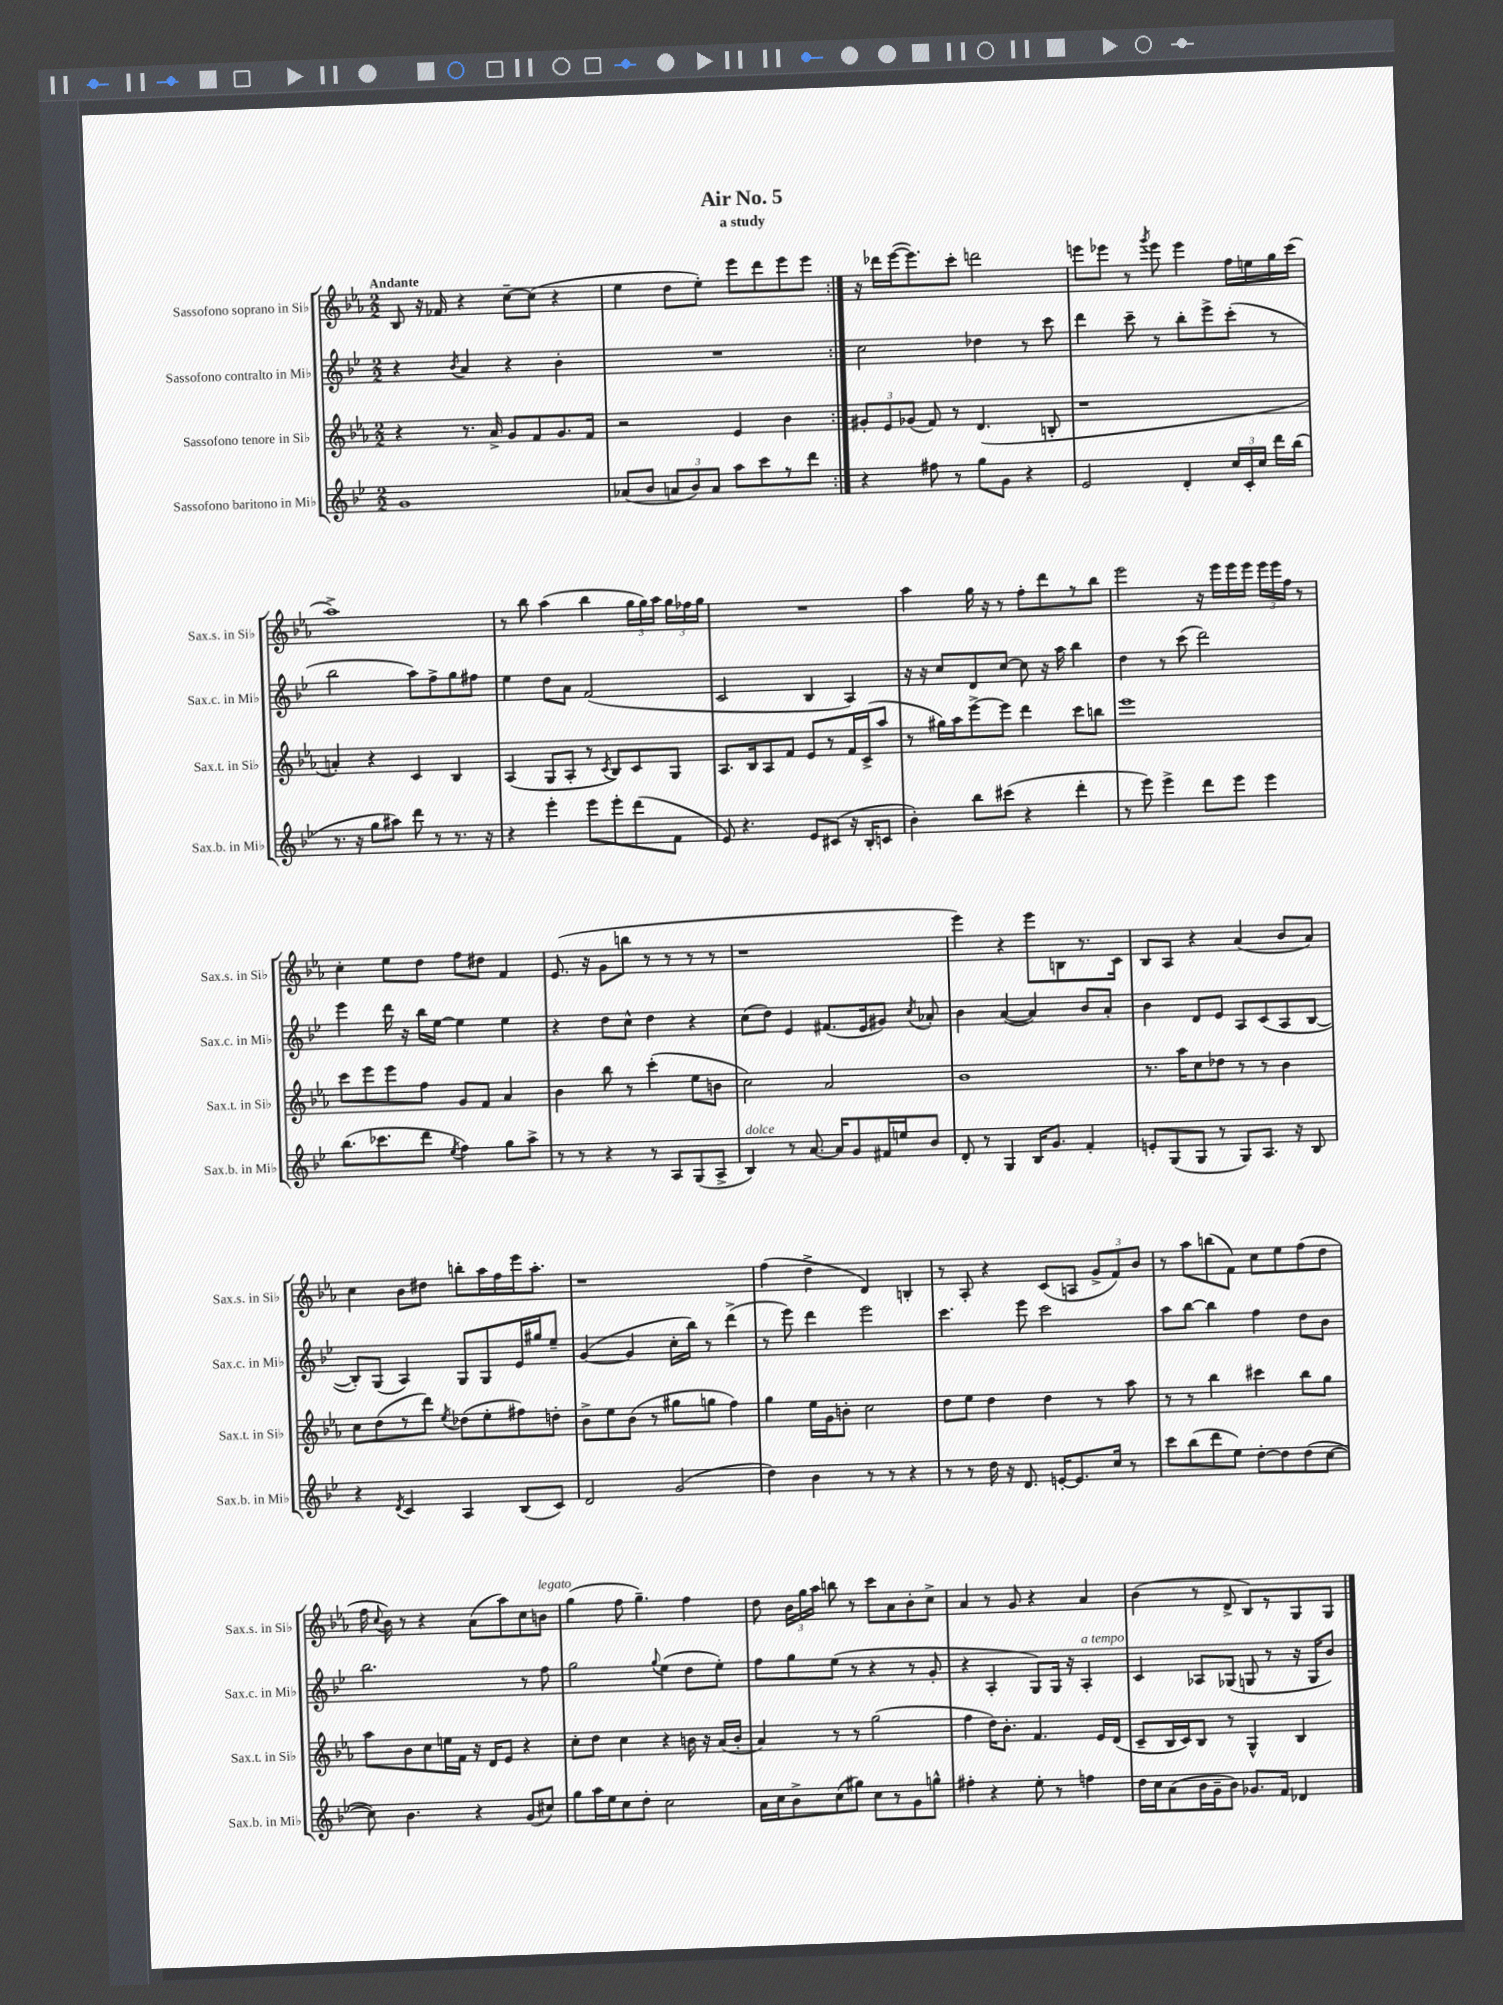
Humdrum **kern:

**kern	**kern	**kern	**kern
*staff4	*staff3	*staff2	*staff1
*clefG2	*clefG2	*clefG2	*clefG2
*k[b-e-]	*k[b-e-a-]	*k[b-e-]	*k[b-e-a-]
*M2/2	*M2/2	*M2/2	*M2/2
1g	4r	4r	8B-/
.	.	.	16r
.	.	.	16f-/
.	.	8qb-/	.
.	8.r	4a/	4r
.	16a-^/	.	.
.	8g/L	4r	[8cc~\L
.	8f/	.	(8cc\]J
.	8.g/	4b-'\	4r
.	16f/Jk	.	.
=	=	=	=
(8a-/L	2r	1r	4ee-\
8b-/J	.	.	.
12a/L	.	.	8dd\L
12b-/)	.	.	.
.	.	.	8ee-'\J)
12a/J	.	.	.
8aa\L	4e-/	.	8eee-\L
8ccc\	.	.	8ddd\
8r	4b-\	.	8eee-\
8ddd\J	.	.	8eee-\J
=:|!	=:|!	=:|!	=:|!
4r	12g#'/L	2cc\	16r
.	.	.	16ddd-\LL
.	12e-/	.	.
.	.	.	([16eee-\J
.	(12g-/J	.	.
.	.	.	8.eee-\])
8ff#\	8f/)	.	.
8r	8r	.	8ccc'\J
8gg\L	(4.d/	4dd-\	2ddd\
8g\J	.	.	.
4r	.	8r	.
.	8B'/	8ccc\	.
=	=	=	=
2e-/	1r	4ddd\	8eee\L
.	.	.	8eee-\J
.	.	8ccc~\	8r
.	.	.	8qggg/
.	.	8r	8eee-\
4d'/	.	8bb-'\L	4eee-\
.	.	8eee-^\	.
24cc/LL	.	(8ccc'\J	16ff\LL
24c'/	.	.	.
.	.	.	16ee\
24cc/JJ	.	.	.
16ddd\LL	.	8r	16gg\
(16bb-\JJ	.	.	(16ccc\JJ
=	=	=	=
8.r	4a'/)	2bb-\	1aa-^)
16r	.	.	.
8gg\L	4r	.	.
8aa#\J)	.	.	.
8ddd\	4c/	8aa\L)	.
8r	.	8ff^\	.
8.r	4B-/	8gg\	.
.	.	8ff#\J	.
16r	.	.	.
=	=	=	=
4r	(4A-/	4ee-\	8r
.	.	.	8bb-\
4eee-'\	8G/L	8dd\L	(4aa-\
.	8A-'/J	8a\J	.
8eee-\L	8r	(2f/	4bb-\
.	8qc/	.	.
8eee-'\	8B-/L)	.	.
(8ddd\	8c/	.	24gg\LL
.	.	.	24gg\)
.	.	.	24aa-\JJ
8f\J	8G/J	.	24gg\LL
.	.	.	24ff-\
.	.	.	24gg\JJ
=	=	=	=
8e-/)	8.A-/L	2c/	1r
4.r	.	.	.
.	16B-/k	.	.
.	8A-/	.	.
.	8f/J	.	.
8e-/L	8e-/L	4B-/	.
(8c#/J	8r	.	.
16r	16f/L	4A/)	.
16B-'/LK	(16c^/J	.	.
8c/J	8aa-/J	.	.
=	=	=	=
4b-'\)	8r	16r	4aa-\
.	.	16r	.
.	16gg#\LL)	8cc/L	.
.	16aa-\J	.	.
8bb-\L	[8eee-^\	8d/	16gg\
.	.	.	16r
(8ccc#\J	8eee-\]J	[8cc/J	8r
4r	4ddd\	8cc\]	8ff'\L
.	.	16r	8ddd\
.	.	16aa\	.
4ddd'\	8ccc\L	4bb-\	8r
.	8bb\J	.	8bb-\J
=	=	=	=
8r	1eee-	4dd\	2eee-\
8eee-\)	.	.	.
4eee-^\	.	8r	.
.	.	(8ccc\	.
8ddd\L	.	2ddd\)	16r
.	.	.	16eee-\LL
8eee-\J	.	.	16eee-\
.	.	.	16eee-\JJ
4eee-\	.	.	24eee-\LL
.	.	.	24eee-\
.	.	.	24ff\JJ
.	.	.	8r
=	=	=	=
(8.bb-\L	8ccc\L	4eee-\	4cc'\
.	8eee-\	.	.
8.ccc-\	.	.	.
.	8eee-\	16ddd\	8ee-\L
.	.	16r	.
8ddd\J	8ff\J	16bb-\LL	8dd\J
.	.	[16ee-\JJ	.
8qee-/	.	.	.
4ff\)	8g/L	4ee-\]	8ff\L
.	8f/J	.	8dd#\J
8gg\L	4a-/	4ee-\	4f/
8aa^\J	.	.	.
=	=	=	=
8r	4b-\	4r	(8.e-/
8r	.	.	.
.	.	.	16r
4r	8bb-\	8dd\L	8g\L
.	8r	8cc^^\J	8bb\J
8r	(4ccc'\	4dd\	8r
8A/L	.	.	8r
(8G/	8ee-\L	4r	8r
8A^/J	8b\J	.	8r
=	=	=	=
4B-/)	2cc\)	(8cc\L	1r
.	.	8dd\J)	.
8r	.	4e-/	.
[8.a/	.	.	.
.	2a-/	(8.f#/L	.
16a/]LK	.	.	.
8g/	.	.	.
.	.	16e-/k	.
16f#/L	.	8g#/J)	.
16ee/J	.	.	.
.	.	8qcc/	.
8b-/J	.	8a-'/	.
=	=	=	=
8d'/	1b-	4b-\	4eee-\)
8r	.	.	.
4G/	.	([4a/	4r
16B-/LK	.	4a/])	8eee-\L
8.g/J	.	.	.
.	.	.	8B\
4f'/	.	8b-/L	8.r
.	.	8a'/J	.
.	.	.	16c\Jk
=	=	=	=
8e'/L	8.r	4b-\	8B-/L
(8G/	.	.	8A-/J
.	16aa-\LK	.	.
8G/J	8cc\	8d/L	4r
8r	8dd-\J	8e-/J	.
8G/L)	8r	8A/L	(4a-/
8.A/J	8r	(8c/	.
.	4b-\	8A/	8b-/L
16r	.	.	.
8B-/	.	[8B-/J	8a-/J)
=	=	=	=
4r	8cc\L	8B-'/]L)	4cc\
.	(8dd\	(8G/J	.
8qd/	.	.	.
4c/	8r	4A/)	8b-\L
.	8ddd\J)	.	8dd#\J
.	8qee-/	.	.
4A/	(8dd-\L	8G/L	8bb'\L
.	8ee-'\	8G/	16aa-\L
.	.	.	16ff\
(8B-/L	8ff#\)	16e-/L	16eee-\J
.	.	16gg#/J	8.aa-'\J
8c/J)	8dd'\J	8ee-~/J	.
=	=	=	=
2d/	8b-^\L	([4g/	1r
.	8ee-\	.	.
.	(8b-\J	4g/]	.
.	8r	.	.
(2g/	8gg#\L	16cc'\LL	.
.	.	16bb-\JJ)	.
.	8gg\J	8r	.
.	4ff\)	(4ddd^\	.
=	=	=	=
4dd\)	4gg\	8r	(4ff\
.	.	8eee-\)	.
4b-\	16ee-\LL	4ddd\	4dd^\
.	16g\J	.	.
.	8b'\J	.	.
8r	2cc\	2eee-\	4d/)
8r	.	.	.
4r	.	.	4B'/
=	=	=	=
8r	8dd\L	4.ccc\	8r
8r	8ee-\J	.	8A-'/
16dd\	4dd\	.	4r
16r	.	.	.
8.d/	.	8eee-\	.
.	4dd\	2ccc\	(8c/L
[16e'/LK	.	.	.
8.e/]	.	.	8A/J
.	8r	.	12g^/L
16cc/Jk	.	.	.
.	.	.	12f/)
8r	8aa-\	.	.
.	.	.	12b-/J
=	=	=	=
8ccc\L	8r	8aa\L	8r
(8bb-\	8r	[8bb-\J	8aa-\L
8ddd\	4bb-\	4bb-\]	(8bb\
8ee-\J)	.	.	8f\J)
[8dd'\L	4ccc#\	4ff\	8cc\L
8dd\]	.	.	8ee-\
(8dd\	8bb-\L	8dd\L	(8ff\
[8cc\J	8gg\J	8b-\J	8dd\J
=	=	=	=
8cc\])	8aa-\L	2.bb-\	16ff\
.	.	.	8qqcc/
.	.	.	16b-\)
4.b-\	8b-\	.	8r
.	8cc\	.	4r
.	16ee\L	.	.
.	16f\JJ	.	.
4r	16r	.	(8a-\L
.	16d/LK	.	.
.	8e-/J	.	8aa-\)
(8g/L	4r	8r	8cc\
8cc#/J)	.	8ff\	8b\J
=	=	=	=
8gg\L	8cc'\L	2gg\	(4gg\
16aa\L	8dd\J	.	.
16ee-\J	.	.	.
8cc\	4cc\	.	8ff\
8dd'\J	.	.	4.gg~\)
.	.	8qqgg/	.
2cc\	4r	(4ee-\	.
.	16b\	8dd\L	4ff\
.	16r	.	.
.	(16a-/LL	8ee-'\J)	.
.	16b'/JJ	.	.
=	=	=	=
16a\LL	4a-/)	8ff\L	8dd\
16cc\J	.	.	.
8b-^\	.	8gg\	24b-\LL
.	.	.	24gg\
.	.	.	24aa-\JJ
(8cc\	8r	(8ee-\J	8bb\
8gg#\J)	8r	8r	8r
8cc\L	(2gg\	4r	8ccc\L
8r	.	.	8a-\
8g\	.	8r	8b-'\
8gg^^\J	.	8g'/	8cc^\J
=	=	=	=
4ff#'\	4ff\	4r	4a-/
4r	16dd\LK)	4A'/	8r
.	8.b-'\J	.	.
.	.	.	8g/
8ee-'\	4.f/	8G/L)	4r
8r	.	16G/Jk	.
.	.	16r	.
4ff\	.	4A'/	4a-/
.	16e-/LL	.	.
.	(16d/JJ	.	.
=	=	=	=
16dd\LL	8c~/L	4c/	(4b-\
16cc\J	.	.	.
(8a\	16B-/L	.	.
.	16c/J)	.	.
16b-\L	8B-/J	8A-/L	8r
16g~\J	.	.	.
8b-\J)	8r	(8G-/J	8d^/
8.g-/L	4G^^/	8G/	8B-/L)
.	.	8r	8r
16f/Jk	.	.	.
4d-/	4B-/	16r	8G/
.	.	16G/LK	.
.	.	8b-/J)	8G/J
==	==	==	==
*-	*-	*-	*-
